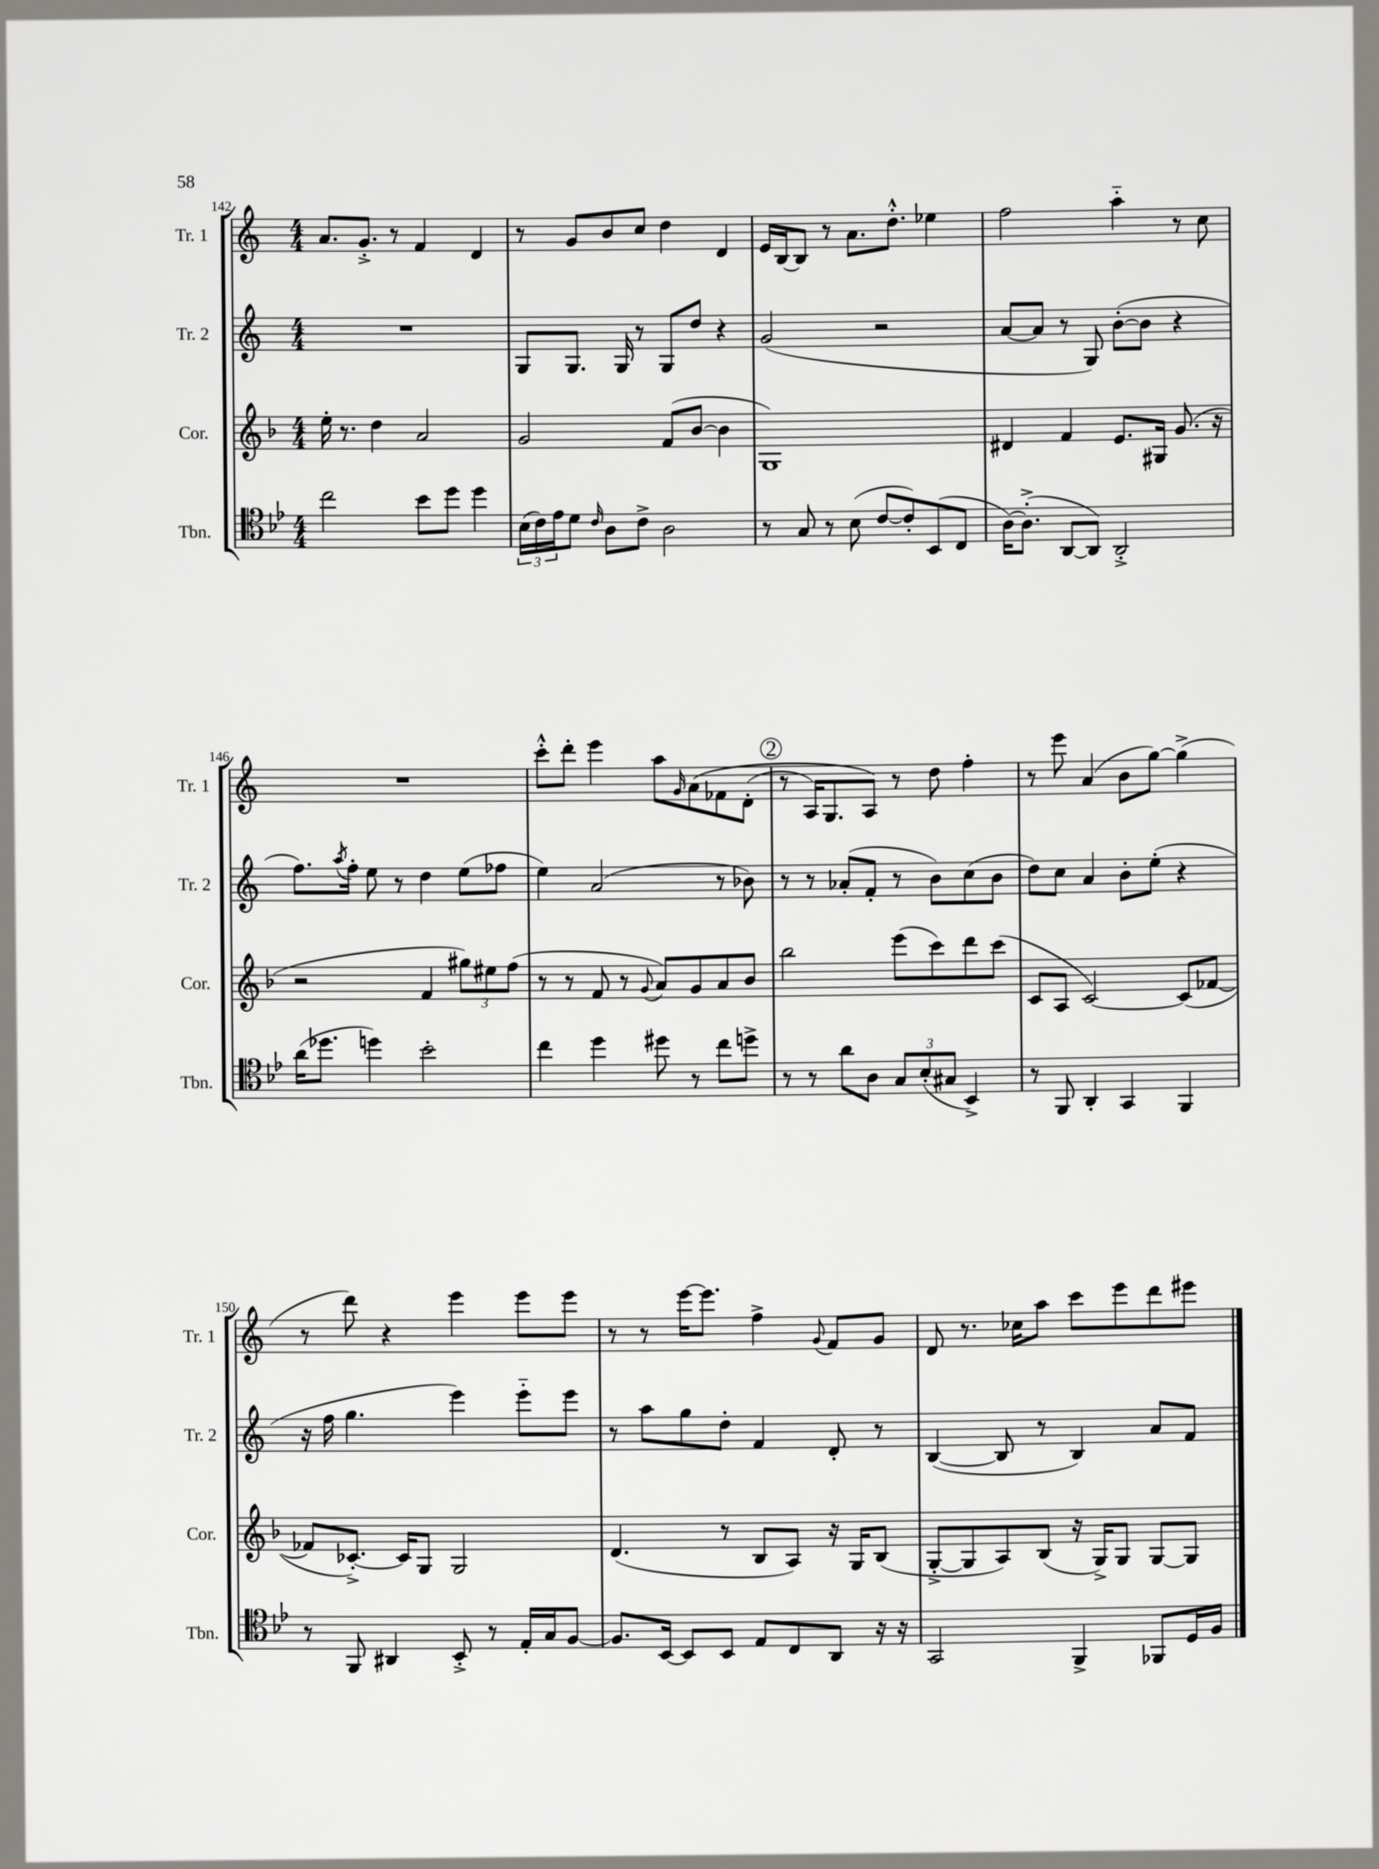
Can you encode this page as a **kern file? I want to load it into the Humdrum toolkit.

**kern	**kern	**kern	**kern
*part4	*part3	*part2	*part1
*staff4	*staff3	*staff2	*staff1
*I"Tbn.	*I"Cor.	*I"Tr. 2	*I"Tr. 1
*I'Tbn.	*I'Cor.	*I'Tr. 2	*I'Tr. 1
*clefC4	*clefG2	*clefG2	*clefG2
*k[b-e-]	*k[b-]	*k[]	*k[]
*M4/4	*M4/4	*M4/4	*M4/4
=142	=142	=142	=142
2cc\	16ee'\	1r	8.a/L
.	8.r	.	.
.	.	.	8.g'^/J
.	4dd\	.	.
.	.	.	8r
8b-\L	2a/	.	4f/
8dd\J	.	.	.
4dd\	.	.	4d/
=143	=143	=143	=143
(24B-\LL	2g/	8G/L	8r
24c\)	.	.	.
24e-\J	.	.	.
8d\J	.	8.G/J	8g/L
16qqc/	.	.	.
8A\L	.	.	8b/
.	.	16G/	.
8c^\J	.	8r	8cc/J
2A\	(8f/L	8G/L	4dd\
.	[8b-/J	8dd/J	.
.	4b-\]	4r	4d/
=144	=144	=144	=144
8r	1G)	(2g/	16e/LL
.	.	.	[16B/J
8G/	.	.	8B/J]
8r	.	.	8r
(8B-\	.	.	8.a\L
[8c/L	.	2r	.
.	.	.	8.dd'^^\J
8c'/])	.	.	.
(8BB-/	.	.	4ee-X\
8C/J	.	.	.
=145	=145	=145	=145
[16A\KL)	4d#X/	[8a/L	2ff\
(8.A'^\J]	.	.	.
.	.	8a/J]	.
[8AA/L	4f/	8r	.
8AA/J])	.	8G/)	.
2AA'^/	8.e/L	([8b'\L	4aa\
.	.	8b\J]	.
.	16G#X/Jk	.	.
.	(8.g/	4r	8r
.	.	.	8cc\
.	16r	.	.
!!LO:LB:g=z
=146	=146	=146	=146
(16a\KL	2r	8.ff\L)	1r
8.dd-X\J	.	.	.
.	.	8qaa/	.
.	.	16ff'\Jk	.
4ddn\)	.	8ee\	.
.	.	8r	.
2b-'\	4f/	4dd\	.
.	12gg#X\L)	(8ee\L	.
.	12ee#X\	.	.
.	.	8ff-X\J	.
.	(12ff\J	.	.
=147	=147	=147	=147
4cc\	8r	4ee\)	8ccc'^^\L
.	8r	.	8ddd'\J
4dd\	8f/	(2a/	4eee\
.	8r	.	.
.	8qqg/	.	.
8dd#X\	8a/L)	.	8aa\L
.	.	.	16qqg/
8r	8g/	.	(8a\
8cc\L	8a/	8r	8f-X\
8ddn^\J	8b-/J	8b-X\)	(8d'\J
!!LO:REH:place=s1:t=2
=148	=148	=148	=148
8r	2bb-\	8r	8r
8r	.	8r	16A/KL)
.	.	.	8.G/
8a\L	.	(8a-X'/L	.
8A\J	.	8f'/J	8A/J)
12G/L	(8eee\L	8r	8r
(12B-'/	.	.	.
.	8ccc\)	8b\L)	8dd\
12G#X/J	.	.	.
4BB-^/)	8ddd\	(8cc\	4ff'\
.	(8ccc\J	8b\J	.
=149	=149	=149	=149
8r	8c/L	8dd\L)	8r
8FF/	8A/J	8cc\J	8eee\
4AA'/	[2c/)	4a/	(4a/
4GG/	.	8b'\L	8b\L
.	.	(8ee'\J	[8gg\J)
4FF/	(8c/L]	4r	(4gg^\]
.	[8f-X/J	.	.
!!LO:LB:g=z
=150	=150	=150	=150
8r	8f-X/L]	16r	8r
.	.	16ff\	.
8FF/	[8.c-X'^/J)	4.gg\	8ddd\)
4AA#X/	.	.	4r
.	16c-/KL]	.	.
.	8G/J	.	.
8BB-'^/	2G/	4eee\)	4eee\
8r	.	.	.
16E-'/LL	.	8eee\L	8eee\L
16G/J	.	.	.
[8F/J	.	8eee\J	8eee\J
=151	=151	=151	=151
8.F/L]	(4.d/	8r	8r
.	.	8aa\L	8r
[16BB-/Jk	.	.	.
8BB-/L]	.	8gg\	[16eee\KL
.	.	.	8.eee\J]
8BB-/J	8r	8dd'\J	.
8E-/L	8B-/L	4f/	4ff^\
8C/	8A/J)	.	.
.	.	.	8qqg/
8AA/J	16r	8d'/	8f/L
.	16G/KL	.	.
16r	(8B-/J	8r	8g/J
16r	.	.	.
=152	=152	=152	=152
2GG/	[8G'^/L	([4B/	8d/
.	8G/]	.	8.r
.	8A/)	8B/]	.
.	.	.	16cc-X\KL
.	(8B-/J	8r	8aa\J
4FF^/	16r	4B/)	8ccc\L
.	16G^/KL)	.	.
.	8G/J	.	8eee\
8FF-X/L	[8G/L	8a/L	8ddd\
16D/L	8G/J]	8f/J	8eee#X\J
16F/JJ	.	.	.
==	==	==	==
*-	*-	*-	*-
